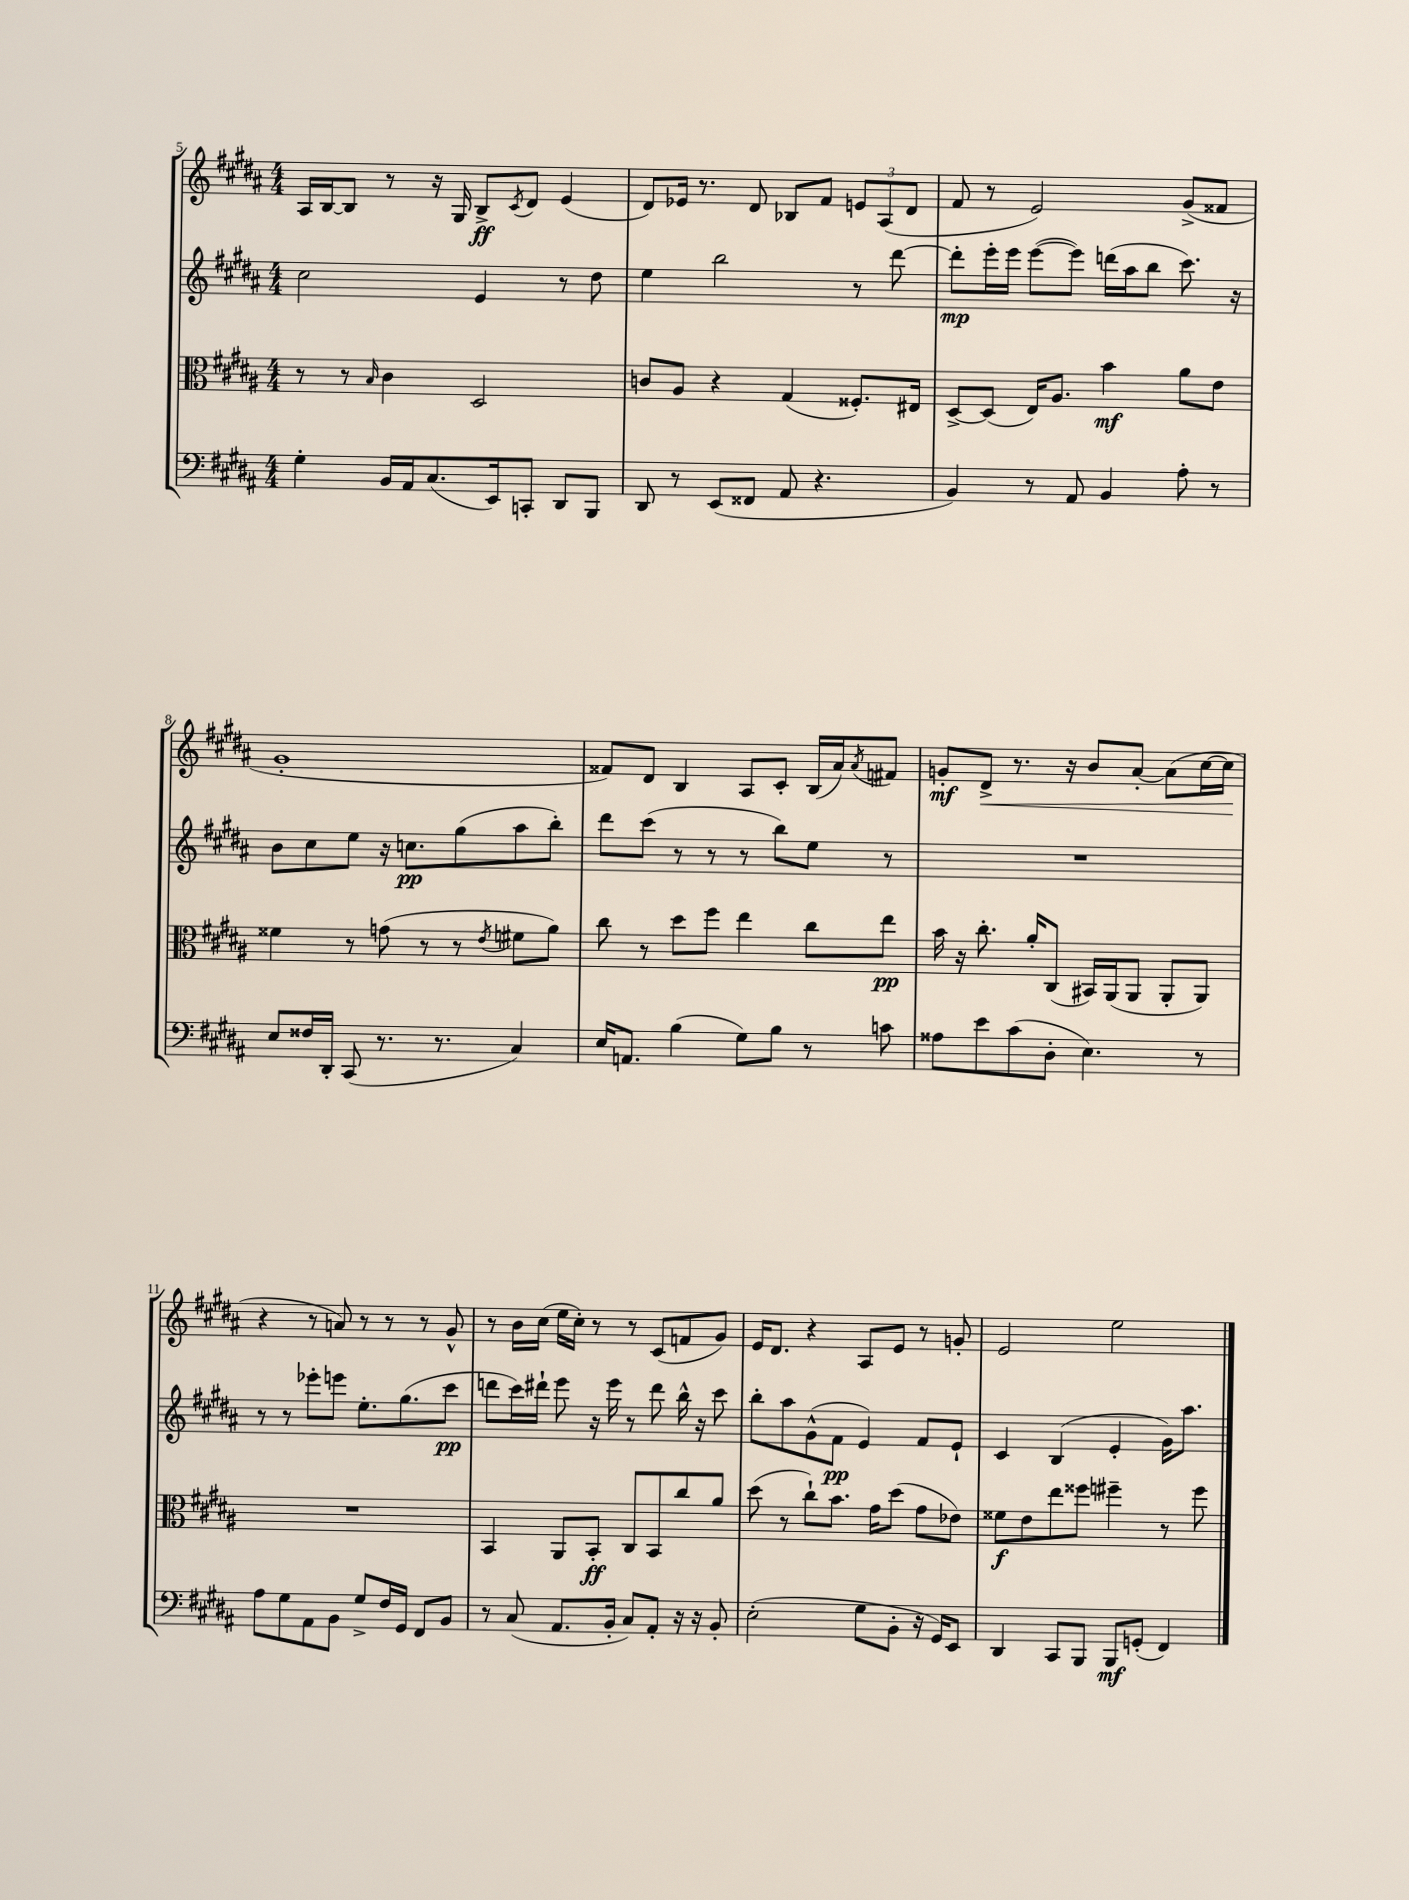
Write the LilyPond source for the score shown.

<<
\new StaffGroup <<
\new Staff = "s0" {
    \clef treble \key b \major \numericTimeSignature \time 4/4
    ais16 b16~ b8 r8 r16 gis16 b8->\ff \acciaccatura { cis'8 } dis'8 e'4( |
    dis'8) ees'16 r8. dis'8 bes8 fis'8 \tuplet 3/2 { e'8 ais8( dis'8 } |
    fis'8 r8 e'2) gis'8->( fisis'8 |
    gis'1-. |
    fisis'8) dis'8 b4 ais8 cis'8-. b16( ais'16) \acciaccatura { ais'8 } fis'8 |
    g'8-.\mf dis'8->\< r8. r16 b'8 ais'8~-. ais'8( cis''16~ cis''16\! |
    r4 r8 a'8) r8 r8 r8 gis'8-^ |
    r8 b'16 cis''16( e''16 cis''16-.) r8 r8 cis'8( f'8 gis'8) |
    e'16 dis'8. r4 ais8 e'8 r8 g'8-. |
    e'2 e''2 \bar "|." |
}
\new Staff = "s1" {
    \clef treble \key b \major \numericTimeSignature \time 4/4
    cis''2 e'4 r8 dis''8 |
    e''4 b''2 r8 dis'''8~ |
    dis'''8-.\mp e'''16-. e'''16 e'''8~( e'''8) d'''16( ais''16 b''8 cis'''8.) r16 |
    b'8 cis''8 e''8 r16 c''8.\pp gis''8( ais''8 b''8-.) |
    dis'''8 cis'''8( r8 r8 r8 b''8) e''8 r8 |
    R1 |
    r8 r8 ees'''8-. e'''8 e''8.-. gis''8.( cis'''8\pp |
    d'''8 cis'''16) dis'''16-! e'''8 r16 e'''16 r8 dis'''8 b''16-^ r16 cis'''8 |
    b''8-. ais''8 gis'8-^( fis'8\pp e'4) fis'8 e'8-! |
    cis'4 b4( e'4-. gis'16) ais''8. \bar "|." |
}
\new Staff = "s2" {
    \clef alto \key b \major \numericTimeSignature \time 4/4
    r8 r8 \grace { b16 } cis'4 dis2 |
    c'8 ais8 r4 gis4( fisis8.-.) eis16 |
    dis8~-> dis8( e16) ais8. b'4\mf ais'8 e'8 |
    fisis'4 r8 g'8( r8 r8 \acciaccatura { e'8 } fis'8 ais'8) |
    cis''8 r8 dis''8 fis''8 e''4 cis''8 e''8\pp |
    b'16 r16 cis''8.-. ais'16-. cis8( bis,16) ais,16( ais,8 ais,8-. ais,8) |
    R1 |
    b,4 ais,8 b,8-.\ff cis8 b,8 cis''8 ais'8 |
    dis''8( r8 cis''8-!) b'8. gis'16 dis''8( gis'8 ees'8) |
    fisis'8\f e'8 e''8 fisis''8 fis''4-- r8 fis''8 \bar "|." |
}
\new Staff = "s3" {
    \clef bass \key b \major \numericTimeSignature \time 4/4
    gis4-. b,16 ais,16 cis8.( e,16) c,8-. dis,8 b,,8 |
    dis,8 r8 e,8( fisis,8 ais,8 r4. |
    b,4) r8 ais,8 b,4 ais8-. r8 |
    e8 fisis16 dis,16-. cis,8( r8. r8. cis4) |
    e16 a,8. b4( gis8) b8 r8 c'8 |
    aisis8 e'8 cis'8( dis8-. e4.) r8 |
    ais8 gis8 ais,8 b,8 gis8-> fis16 gis,16 fis,8 b,8 |
    r8 cis8( ais,8. b,16-. cis8) ais,8-. r16 r16 b,8-. |
    e2-.( gis8 b,8-. r16 gis,16) e,8 |
    dis,4 cis,8 b,,8 b,,8\mf g,8-.( fis,4) \bar "|." |
}
>>
>>
\layout { \context { \Score currentBarNumber = #5 } }
